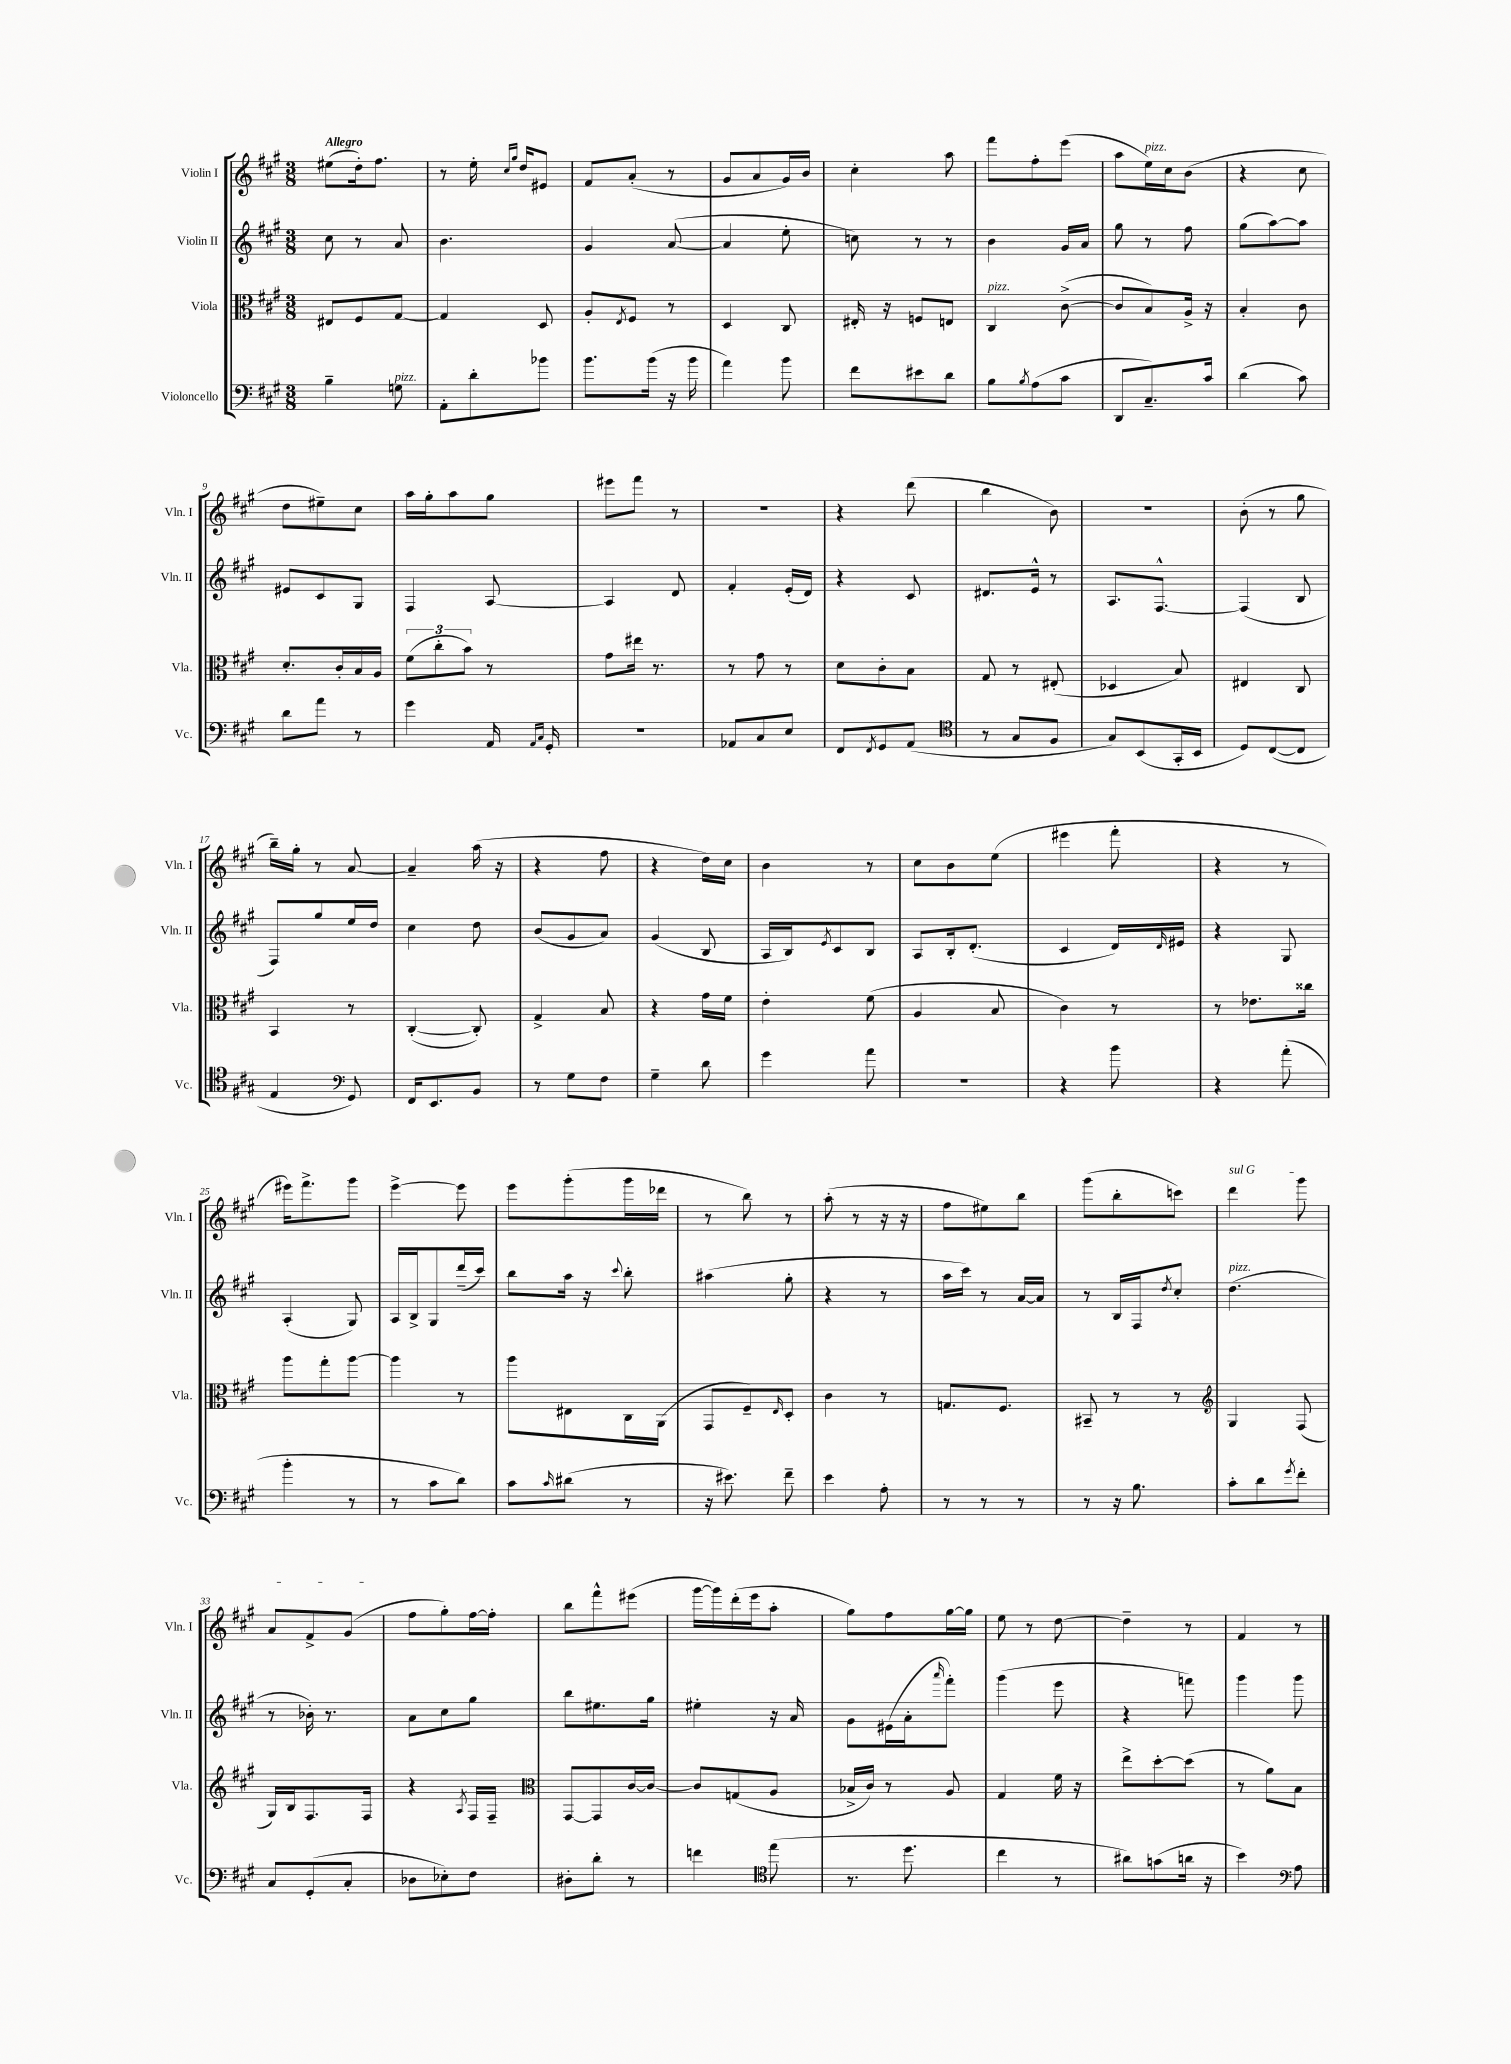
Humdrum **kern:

**kern	**kern	**kern	**kern
*staff4	*staff3	*staff2	*staff1
*clefF4	*clefC3	*clefG2	*clefG2
*k[f#c#g#]	*k[f#c#g#]	*k[f#c#g#]	*k[f#c#g#]
*M3/8	*M3/8	*M3/8	*M3/8
4B~	8E#	8cc#	(8ee#
.	8F#	8r	16dd')
.	.	.	8.ff#
8G	[8G#	8a	.
=	=	=	=
8AA'	4G#]	4.b	8r
8d'	.	.	16ee'
.	.	.	16qqcc#
.	.	.	16qqgg#
.	.	.	16dd
8b-	8D	.	8e#
=	=	=	=
8.b	8A'	4g#	8f#
.	8qE	.	.
.	8F#	.	(8a'
(16b	.	.	.
16r	8r	([8a	8r
16b	.	.	.
=	=	=	=
4a)	4D	4a]	8g#
.	.	.	8a
8b	8C#	8ee'	16g#)
.	.	.	16b
=	=	=	=
8f#	16E#'	8cc)	4cc#'
.	16r	.	.
8e#	8F	8r	.
8d	8E	8r	8aa
=	=	=	=
8B	4C#	4b	8fff#
8qB	.	.	.
(8A	.	.	8ff#'
8c#	([8c#^	16g#	(8eee
.	.	16a	.
=	=	=	=
8DD	8c#]	8gg#	8aa
8.C#~)	8B)	8r	16ee)
.	.	.	16cc#
.	16A^	8ff#	(8b
16c#	16r	.	.
=	=	=	=
(4d	4B'	(8gg#	4r
.	.	[8aa)	.
8c#)	8c#	8aa]	8cc#
=	=	=	=
8d	8.d'	8e#	8dd
8a	.	8c#	8ee#~)
.	16c#'	.	.
8r	16B	8G#	8cc#
.	16A	.	.
=	=	=	=
4g#	(12f#	4F#	16aa
.	.	.	16gg#'
.	12cc#'	.	.
.	.	.	8aa
.	12b)	.	.
16AA	8r	[8A	8gg#
16qqAA	.	.	.
16qqC#	.	.	.
16GG#'	.	.	.
=	=	=	=
4.r	8g#	4A]	8eee#
.	16ee#	.	8fff#
.	8.r	.	.
.	.	8d	8r
=	=	=	=
8AA-	8r	4f#'	4.r
8C#	8g#	.	.
8E	8r	(16e'	.
.	.	16d)	.
=	=	=	=
8FF#	8d	4r	4r
8qFF#	.	.	.
8GG#	8c#'	.	.
(8AA	8B	8c#	(8ddd
=	=	=	=
*clefC4	*	*	*
8r	8G#	8.d#	4bb
8G#	8r	.	.
.	.	16e^^	.
8F#	(8E#'	8r	8b)
=	=	=	=
8G#)	4D-	8.A	4.r
(8BB	.	.	.
.	.	[8.F#^^	.
16GG#'	8B)	.	.
16BB	.	.	.
=	=	=	=
8D)	4E#	(4F#]	(8b'
([8C#	.	.	8r
8C#]	8C#	8B	8gg#
=	=	=	=
4E	4BB	8F#)	16bb~)
.	.	.	16gg#'
.	.	8gg#	8r
*clefF4	*	*	*
8GG#)	8r	16ee	[8a
.	.	16dd	.
=	=	=	=
16FF#	([4C#'	4cc#	4a~]
8.EE	.	.	.
8BB	8C#'])	8dd	(16aa
.	.	.	16r
=	=	=	=
8r	4G#^	(8b	4r
8G#	.	8g#	.
8F#	8B	8a)	8ff#
=	=	=	=
4G#~	4r	(4g#	4r
8d	16g#	8B	16dd)
.	16f#	.	16cc#
=	=	=	=
4g#	4e'	16A	4b
.	.	16B)	.
.	.	8qe	.
.	.	8c#	.
8a	(8f#	8B	8r
=	=	=	=
4.r	4A	8A	8cc#
.	.	16B'	8b
.	.	(8.d'	.
.	8B	.	(8ee
=	=	=	=
4r	4c#)	4c#	4eee#
8b	8r	16d)	8fff#'
.	.	16qqd	.
.	.	16e#	.
=	=	=	=
4r	8r	4r	4r
.	8.e-	.	.
(8a'	.	8G#	8r
.	16cc##	.	.
=	=	=	=
4b'	8aa	(4A'	16eee#)
.	.	.	8.fff#^
.	8gg#'	.	.
8r	[8aa	8G#)	8ggg#
=	=	=	=
8r	4aa]	16A	[4eee^
.	.	16B^	.
8c#	.	8G#	.
8d)	8r	(16ddd~	8eee]
.	.	16ccc#)	.
=	=	=	=
8c#	8aa	8bb	8eee
16qqc#	.	.	.
(8d#	8E#	16aa	(8ggg#'
.	.	16r	.
.	.	8qqccc#	.
8r	16C#	8bb'	16ggg#
.	(16AA	.	16ddd-
=	=	=	=
16r	8GG#	(4aa#	8r
8.e#)	.	.	.
.	8F#~)	.	8bb)
.	16qqE	.	.
8f#~	8D'	8gg#'	8r
=	=	=	=
4e	4c#	4r	(8aa'
.	.	.	8r
8A'	8r	8r	16r
.	.	.	16r
=	=	=	=
8r	8.G	16aa	8ff#
.	.	16ccc#)	.
8r	.	8r	8ee#)
.	8.F#	.	.
8r	.	[16a	8bb
.	.	16a]	.
=	=	=	=
8r	8BB#~	8r	(8ggg#
16r	8r	16B	8bb'
8.B	.	16F#	.
.	.	8qdd	.
.	8r	8cc#'	8ccc)
=	=	=	=
*	*clefG2	*	*
8c#'	4G#	(4.dd	4ddd
8d	.	.	.
8qg#	.	.	.
8f#'	(8F#	.	8ggg#
=	=	=	=
8C#	16G#)	8r	8a
.	16B	.	.
(8GG#'	8.F#	16b-')	8f#^
.	.	8.r	.
8C#'	.	.	(8g#
.	16F#	.	.
=	=	=	=
8D-	4r	8a	8ff#
8E-')	.	8cc#	8gg#')
.	8qA	.	.
8F#	16F#	8gg#	[16ff#
.	16F#~	.	16ff#']
=	=	=	=
*	*clefC3	*	*
8D#'	[8GG#	8bb	8bb
8d'	8GG#]	8.ee#	8fff#^^
8r	[16c#	.	(8eee#
.	16c#_	16gg#	.
=	=	=	=
4f	8c#]	4ee#'	[16ggg#
.	.	.	16ggg#])
.	(8G	.	(16ddd'
.	.	.	16eee
*clefC4	*	*	*
(8ee	8A	16r	8aa'
.	.	16a	.
=	=	=	=
8.r	16B-^	8g#	8gg#)
.	16c#)	.	.
.	8r	(16e#	8ff#
8.dd	.	16a'	.
.	.	16qqaaa	.
.	8A	8fff#')	[16gg#
.	.	.	16gg#]
=	=	=	=
4cc#	4G#	(4ggg#	8ee
.	.	.	8r
8r	16f#	8eee	[8dd
.	16r	.	.
=	=	=	=
8a#)	8ee^	4r	4dd~]
(8g	[8dd'	.	.
16a	(8dd]	8fff)	8r
16r	.	.	.
=	=	=	=
4b)	8r	4ggg#	4f#
.	8a)	.	.
*clefF4	*	*	*
8A	8B	8ggg#	8r
==	==	==	==
*-	*-	*-	*-
